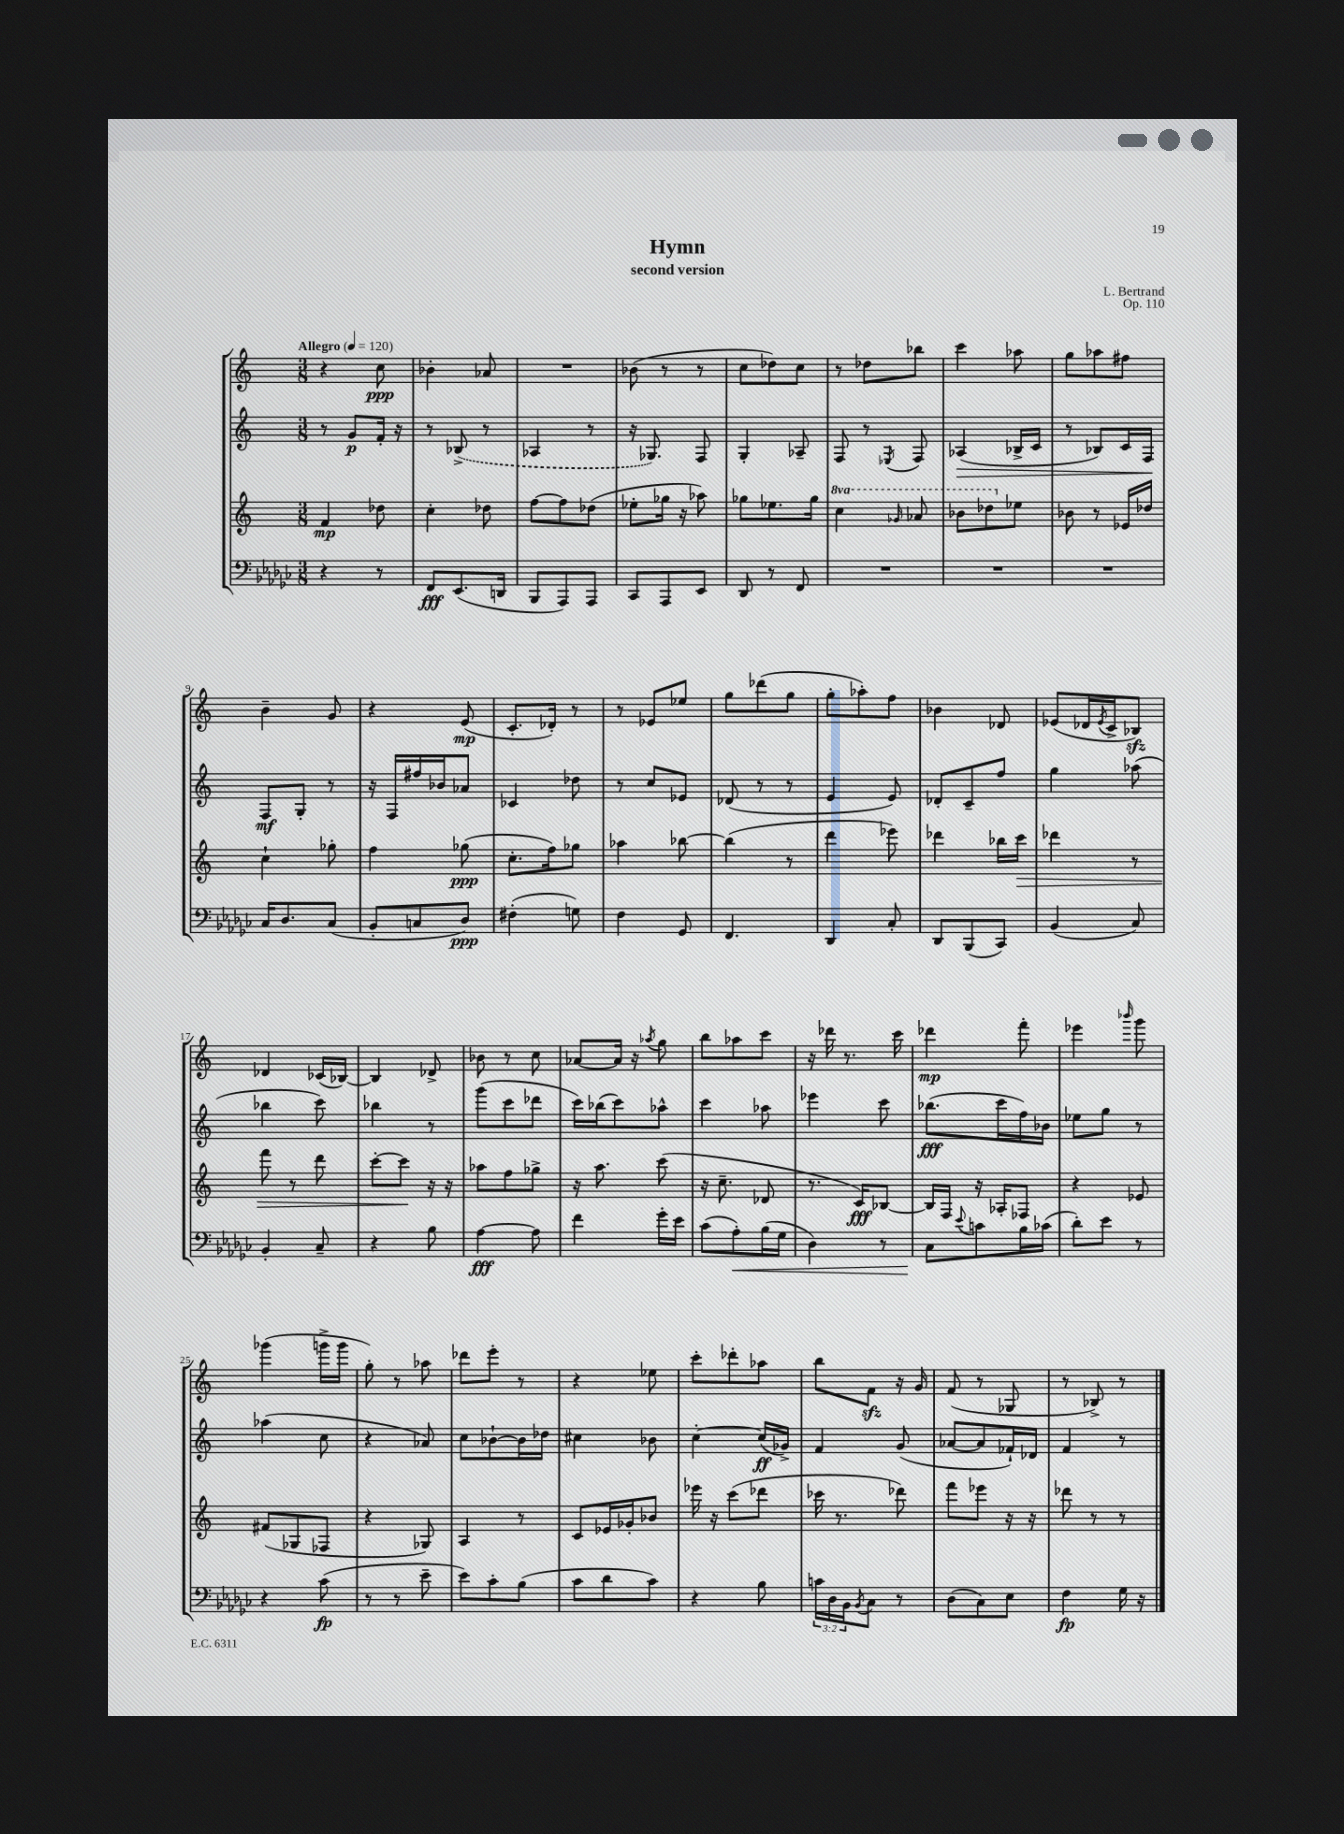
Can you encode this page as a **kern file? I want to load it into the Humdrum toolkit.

**kern	**dynam	**kern	**dynam	**kern	**dynam	**kern	**dynam
*part4	*part4	*part3	*part3	*part2	*part2	*part1	*part1
*staff4	*staff4	*staff3	*staff3	*staff2	*staff2	*staff1	*staff1
*clefF4	*	*clefG2	*	*clefG2	*	*clefG2	*
*k[b-e-a-d-g-c-]	*	*k[]	*	*k[]	*	*k[]	*
*M3/8	*	*M3/8	*	*M3/8	*	*M3/8	*
*MM120	*	*MM120	*	*MM120	*	*MM120	*
=1	=1	=1	=1	=1	=1	=1	=1
!	!	!	!	!	!	!LO:TX:a:B:t=Allegro	!
4r	.	4f/	mp	8r	.	4r	.
.	.	.	.	8g/L	p	.	.
8r	.	8dd-X\	.	16f'/Jk	.	8cc\	ppp
.	.	.	.	16r	.	.	.
=2	=2	=2	=2	=2	=2	=2	=2
8FF/L	fff	4cc'\	.	8r	.	4b-X'\	.
(8.EE-/	.	.	.	(8B-X^/	.	.	.
.	.	8dd-X\	.	8r	.	8a-X/	.
16DDn/Jk	.	.	.	.	.	.	.
=3	=3	=3	=3	=3	=3	=3	=3
8BBB-/L	.	[8ff\L	.	4A-X/	.	4.r	.
8AAA-/)	.	8ff\]	.	.	.	.	.
8AAA-/J	.	(8dd-X\J	.	8r	.	.	.
=4	=4	=4	=4	=4	=4	=4	=4
8CC-/L	.	8ee-X'\L	.	16r	.	(8b-X\	.
.	.	.	.	8.G-X/)	.	.	.
8AAA-/	.	16gg-X\Jk	.	.	.	8r	.
.	.	16r	.	.	.	.	.
8EE-/J	.	8aa-X\)	.	8F/	.	8r	.
=5	=5	=5	=5	=5	=5	=5	=5
8DD-/	.	8gg-X\L	.	4G'/	.	8cc\L	.
8r	.	8.ee-X\	.	.	.	8dd-X\)	.
8FF/	.	.	.	8A-X~/	.	8cc\J	.
.	.	16gg-\Jk	.	.	.	.	.
=6	=6	=6	=6	=6	=6	=6	=6
*	*	*8va	*	*	*	*	*
4.r	.	4ccc\	.	8F/	.	8r	.
.	.	.	.	8r	.	8dd-X\L	.
.	.	16qqgg-X/	.	8qE-X/	.	.	.
.	.	8aa-X/	.	8F/	.	8bb-X\J	.
=7	=7	=7	=7	=7	=7	=7	=7
!	!	!	!	!	!LO:HP:b	!	!
4.r	.	8bb-X\L	.	(4A-X/	>	4ccc\	.
.	.	8ddd-X\	.	.	.	.	.
*	*	*X8va	*	*	*	*	*
.	.	8ee-X\J	.	16B-X^/LL	.	8aa-X\	.
.	.	.	.	16c/JJ	.	.	.
=8	=8	=8	=8	=8	=8	=8	=8
4.r	.	8b-X\	.	8r	.	8gg\L	.
.	.	8r	.	8B-X/L)	.	8aa-X\	.
.	.	16e-X/LL	.	16c/L	.	8ff#X\J	.
.	.	16dd-X/JJ	.	16F/JJ	.	.	.
.	.	.	.	.	]	.	.
!!LO:LB:g=z
=9	=9	=9	=9	=9	=9	=9	=9
16C-/KL	.	4cc`\	.	8F/L	mf	4b~\	.
8.D-/	.	.	.	.	.	.	.
.	.	.	.	8G'/J	.	.	.
(8C-/J	.	8gg-X'\	.	8r	.	8g/	.
=10	=10	=10	=10	=10	=10	=10	=10
8BB-'/L	.	4ff\	.	16r	.	4r	.
.	.	.	.	16F/LL	.	.	.
8Cn/	.	.	.	16ff#X/	.	.	.
.	.	.	.	16b-X/J	.	.	.
8D-/J)	ppp	(8gg-X\	ppp	8a-X/J	.	(8e/	mp
=11	=11	=11	=11	=11	=11	=11	=11
(4F#X'\	.	8.cc'\L	.	4c-X/	.	8.c'/L	.
.	.	16ff\k)	.	.	.	16d-X'/Jk)	.
8Gn\)	.	8gg-X\J	.	8dd-X\	.	8r	.
=12	=12	=12	=12	=12	=12	=12	=12
4F\	.	4aa-X\	.	8r	.	8r	.
.	.	.	.	8cc/L	.	8e-X/L	.
8GG-/	.	[8bb-X\	.	8e-X/J	.	8ee-X/J	.
=13	=13	=13	=13	=13	=13	=13	=13
4.FF/	.	(4bb-\]	.	(8d-X/	.	8gg\L	.
.	.	.	.	8r	.	(8ddd-X\	.
.	.	8r	.	8r	.	8gg\J	.
=14	=14	=14	=14	=14	=14	=14	=14
4DD-/	.	4ddd\	.	4e/	.	8gg'\L	.
.	.	.	.	.	.	8aa-X'\)	.
8C-'/	.	8eee-X\)	.	8e/)	.	8ff\J	.
=15	=15	=15	=15	=15	=15	=15	=15
8DD-/L	.	4ddd-X\	.	8d-X'/L	.	4b-X\	.
(8BBB-/	.	.	.	8c~/	.	.	.
8CC-/J)	.	16bb-X\LL	.	8ff/J	.	8d-X/	.
!	!	!	!LO:HP:b	!	!	!	!
.	.	16ccc\JJ	>	.	.	.	.
=16	=16	=16	=16	=16	=16	=16	=16
(4BB-/	.	4ddd-X\	.	4gg\	.	(8e-X/L	.
.	.	.	.	.	.	16d-X/L	.
.	.	.	.	.	.	8qe-/	.
.	.	.	.	.	.	16c^/J	.
8C-/)	.	8r	.	(8aa-X\	.	8B-Xzz/J)	.
!!LO:LB:g=z
=17	=17	=17	=17	=17	=17	=17	=17
4BB-'/	.	8fff\	.	4bb-X\	.	4d-X/	.
.	.	8r	.	.	.	.	.
8C-~/	.	8ddd\	.	8ccc\)	.	(16c-X/LL	.
.	.	.	.	.	.	[16B-X/JJ)	.
=18	=18	=18	=18	=18	=18	=18	=18
4r	.	[8ccc'\L	.	4bb-X\	.	4B-/]	.
.	.	8ccc\J]	.	.	.	.	.
8B-\	.	16r	]	8r	.	8d-X^/	.
.	.	16r	.	.	.	.	.
=19	=19	=19	=19	=19	=19	=19	=19
[4A-\	fff	8aa-X\L	.	(8ggg\L	.	8b-X\	.
.	.	8ff\	.	8ccc\	.	8r	.
8A-\]	.	8gg-X^\J	.	8ddd-X\J	.	8cc\	.
=20	=20	=20	=20	=20	=20	=20	=20
4f\	.	16r	.	16ccc\LL)	.	[8a-X/L	.
.	.	8.aa\	.	(16bb-X\J	.	.	.
.	.	.	.	8ccc\)	.	16a-/Jk]	.
.	.	.	.	.	.	16r	.
.	.	.	.	.	.	8qaa-X/	.
16g-'\LL	.	(8ccc\	.	8aa-X^^\J	.	8gg\	.
16e-\JJ	.	.	.	.	.	.	.
=21	=21	=21	=21	=21	=21	=21	=21
(8c-\L	.	16r	.	4ccc\	.	8bb\L	.
.	.	8.cc~\	.	.	.	.	.
!	!LO:HP:b	!	!	!	!	!	!
8A-'\)	<	.	.	.	.	8aa-X\	.
(16B-\L	.	8d-X/	.	8aa-X\	.	8ccc\J	.
16G-\JJ	.	.	.	.	.	.	.
=22	=22	=22	=22	=22	=22	=22	=22
4D-\)	.	8.r	.	4eee-X\	.	16r	.
.	.	.	.	.	.	16ddd-X\	.
.	.	.	.	.	.	8.r	.
.	.	16c/KL)	fff	.	.	.	.
8r	.	[8B-X/J	.	8ccc\	.	.	.
.	.	.	.	.	.	16ccc\	.
=23	=23	=23	=23	=23	=23	=23	=23
8C-\L	.	16B-/LL]	.	(8.bb-X\L	fff	4ddd-X\	mp
.	.	16F/JJ	.	.	.	.	.
8qqe-/	.	.	.	.	.	.	.
8cn\	[	16r	.	.	.	.	.
.	.	16A-X'/KL	.	16ccc\L	.	.	.
16B-\L	.	8F-X/J	.	16ff\)	.	8fff'\	.
(16c-X\JJ	.	.	.	16b-X\JJ	.	.	.
=24	=24	=24	=24	=24	=24	=24	=24
8d-'\L)	.	4r	.	8ee-X\L	.	4eee-X\	.
8e-\J	.	.	.	8gg\J	.	.	.
.	.	.	.	.	.	16qqbbb-X/	.
8r	.	8e-X/	.	8r	.	8ggg\	.
!!LO:LB:g=z
=25	=25	=25	=25	=25	=25	=25	=25
4r	.	(8f#X/L	.	(4aa-X\	.	(4ggg-X\	.
.	.	8G-X/	.	.	.	.	.
(8c-\	fp	8F-X/J	.	8cc\	.	16gggn^\LL	.
.	.	.	.	.	.	16ggg\JJ	.
=26	=26	=26	=26	=26	=26	=26	=26
8r	.	4r	.	4r	.	8gg'\)	.
8r	.	.	.	.	.	8r	.
8e-~\	.	8G-X/)	.	8a-X/)	.	8aa-X\	.
=27	=27	=27	=27	=27	=27	=27	=27
8e-\L)	.	4A/	.	8cc\L	.	8ddd-X\L	.
8c-'\	.	.	.	[8b-X`\	.	8eee'\J	.
(8B-\J	.	8r	.	16b-\L]	.	8r	.
.	.	.	.	16dd-X\JJ	.	.	.
=28	=28	=28	=28	=28	=28	=28	=28
8c-\L	.	8c/L	.	4cc#X\	.	4r	.
8d-\	.	16e-X/L	.	.	.	.	.
.	.	16g-X'/J	.	.	.	.	.
8c-\J)	.	8b-X/J	.	8b-X\	.	8ee-X\	.
=29	=29	=29	=29	=29	=29	=29	=29
4r	.	16eee-X\	.	[4cc'\	.	8ccc'\L	.
.	.	16r	.	.	.	.	.
.	.	(8ccc\L	.	.	.	8ddd-X'\	.
8B-\	.	8ddd-X\J	.	(16cc/LL]	ff	8aa-X\J	.
.	.	.	.	16g-X^/JJ)	.	.	.
=30	=30	=30	=30	=30	=30	=30	=30
24cn\LL	.	16ccc-X\	.	4f/	.	8bb\L	.
24D-\	.	.	.	.	.	.	.
.	.	8.r	.	.	.	.	.
24BB-\J	.	.	.	.	.	.	.
8qBB-/	.	.	.	.	.	.	.
8C-\J	.	.	.	.	.	8fzz\J	.
8r	.	8ddd-X\)	.	(8g/	.	16r	.
.	.	.	.	.	.	16g/	.
=31	=31	=31	=31	=31	=31	=31	=31
(8D-\L	.	8fff\L	.	[8a-X/L	.	(8f/	.
8C-\)	.	8eee-X\J	.	8a-/]	.	8r	.
8E-\J	.	16r	.	16f-X`/L)	.	8G-X/	.
.	.	16r	.	16d-X/JJ	.	.	.
=32	=32	=32	=32	=32	=32	=32	=32
4F\	fp	8ddd-X\	.	4f/	.	8r	.
.	.	8r	.	.	.	8B-X^/)	.
16G-\	.	8r	.	8r	.	8r	.
16r	.	.	.	.	.	.	.
==	==	==	==	==	==	==	==
*-	*-	*-	*-	*-	*-	*-	*-
